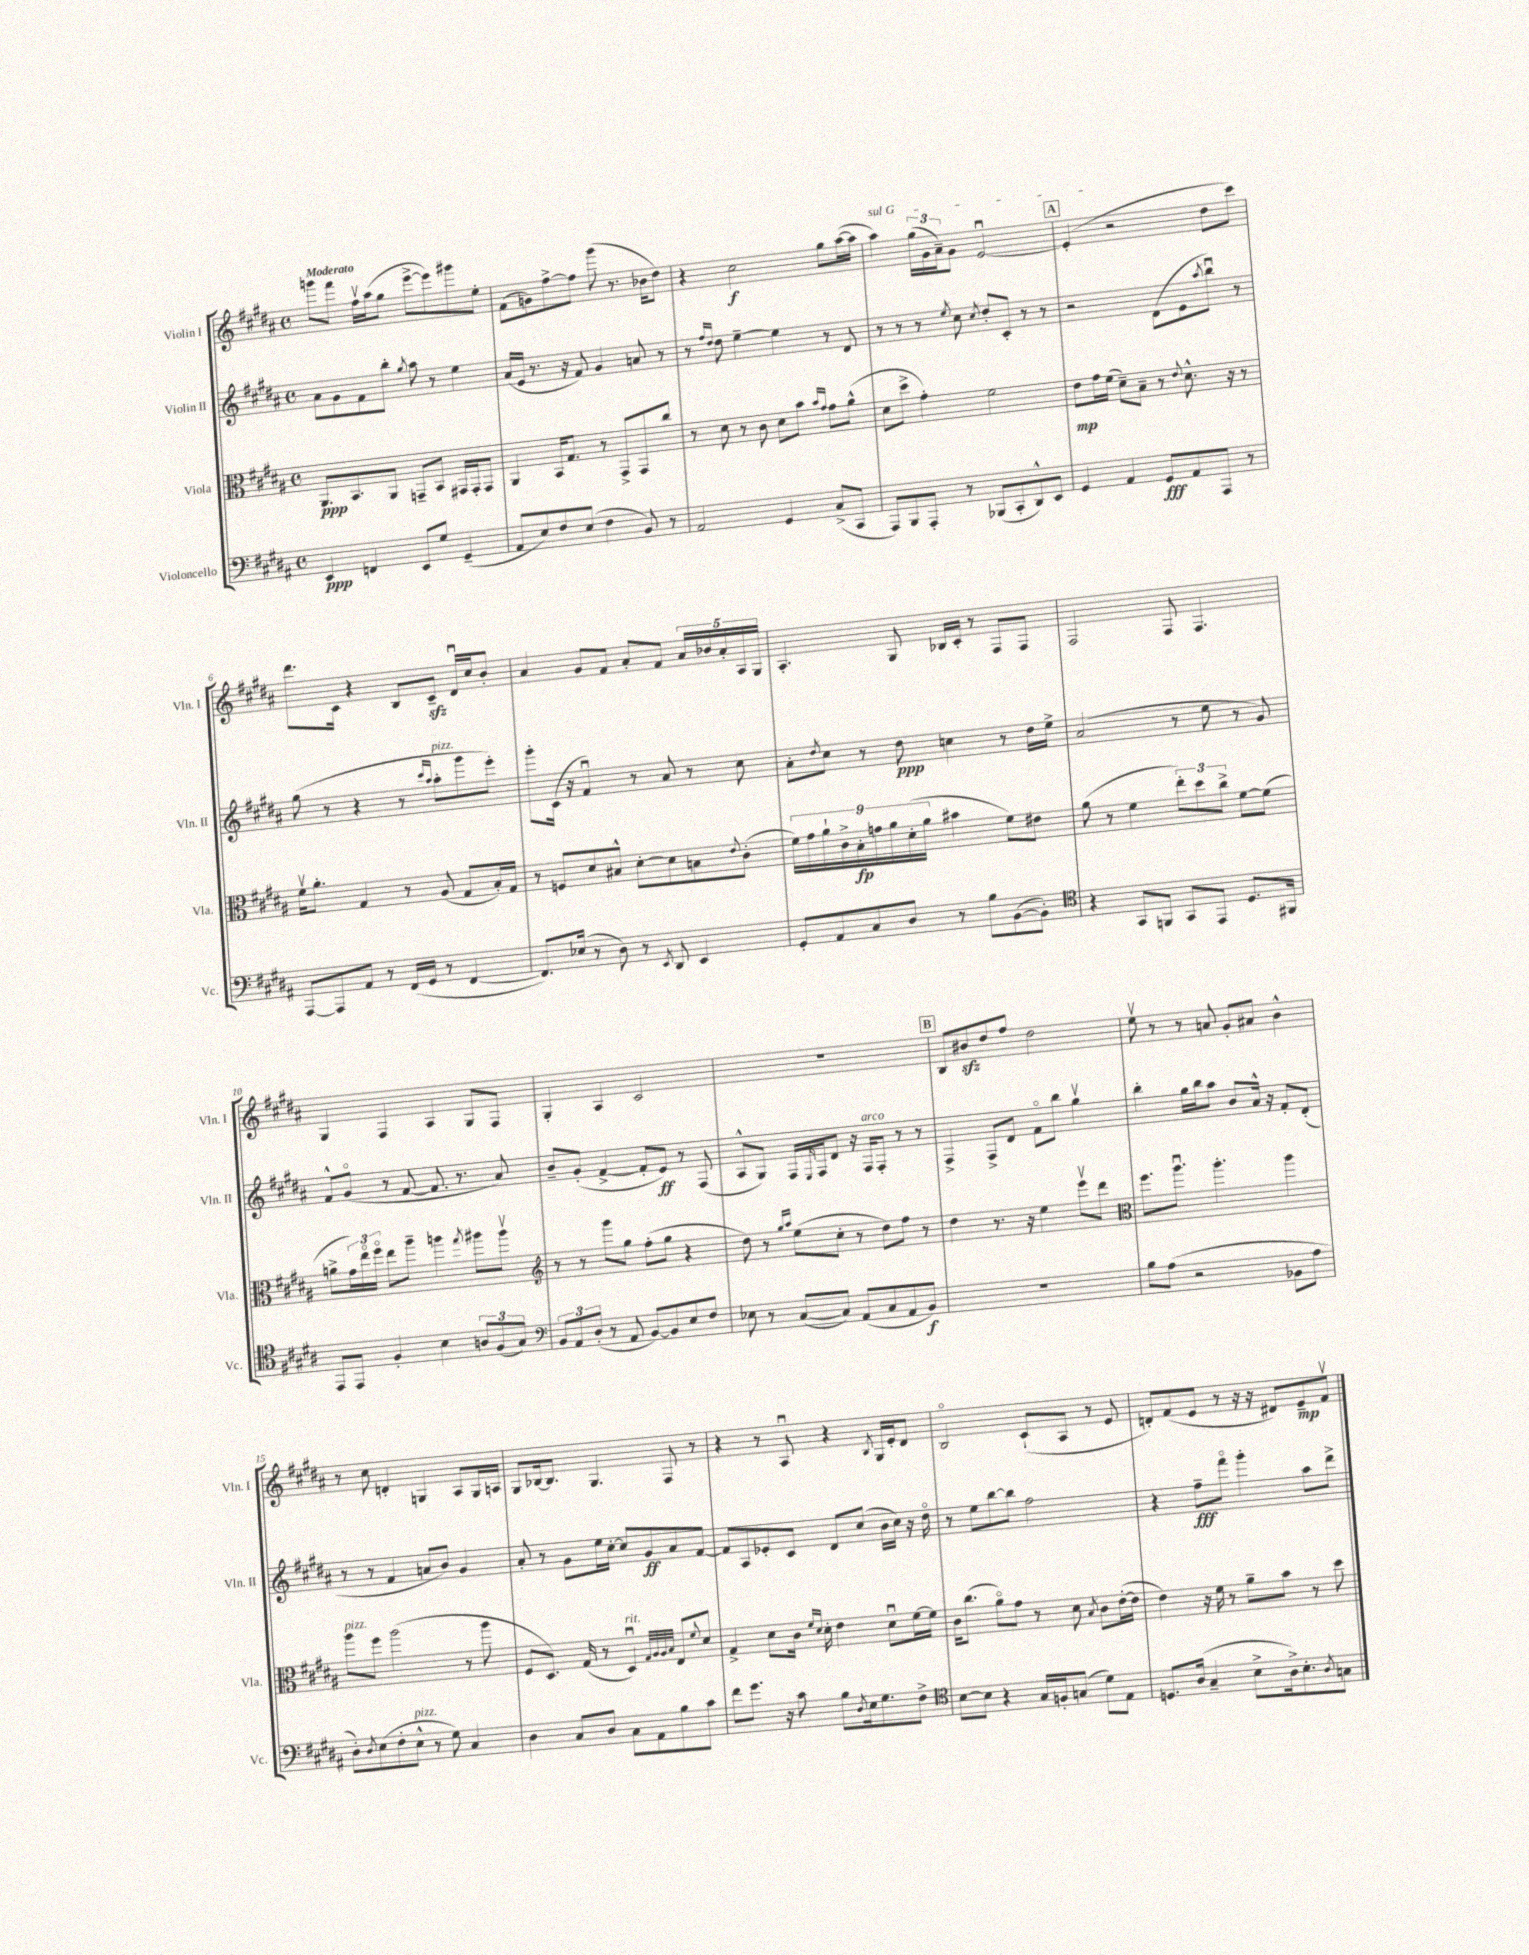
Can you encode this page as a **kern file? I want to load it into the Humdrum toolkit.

**kern	**dynam	**kern	**dynam	**kern	**dynam	**kern	**dynam
*part4	*part4	*part3	*part3	*part2	*part2	*part1	*part1
*staff4	*staff4	*staff3	*staff3	*staff2	*staff2	*staff1	*staff1
*I"Violoncello	*	*I"Viola	*	*I"Violin II	*	*I"Violin I	*
*I'Vc.	*	*I'Vla.	*	*I'Vln. II	*	*I'Vln. I	*
*clefF4	*	*clefC3	*	*clefG2	*	*clefG2	*
*k[f#c#g#d#a#]	*	*k[f#c#g#d#a#]	*	*k[f#c#g#d#a#]	*	*k[f#c#g#d#a#]	*
*M4/4	*	*M4/4	*	*M4/4	*	*M4/4	*
*met(c)	*	*met(c)	*	*met(c)	*	*met(c)	*
=1	=1	=1	=1	=1	=1	=1	=1
!	!	!	!	!	!	!LO:TX:a:B:t=Moderato	!
4EE/	ppp	8.AA#/L	ppp	8a#\L	.	8gggn\L	.
.	.	.	.	8g#\	.	8fff#\J	.
.	.	8.BB/	.	.	.	.	.
4FFn/	.	.	.	8f#\	.	16ff#v\LL	.
.	.	.	.	.	.	(16aa#\J	.
.	.	8AA#/J	.	8bb'\J	.	8gg#\J	.
.	.	.	.	8qgg#/	.	.	.
8EE/L	.	8GGn~/L	.	8aa#\	.	[8eee^\L	.
8G#/J	.	8BB/J	.	8r	.	8eee\])	.
(4GG#~/	.	16GG#X/LL	.	4ee\	.	8ggg#X\	.
.	.	16GG#'/J	.	.	.	.	.
.	.	8GG#/J	.	.	.	8ee'\J	.
=2	=2	=2	=2	=2	=2	=2	=2
8AA#/L	.	4AA#/	.	(16a#/LL	.	(8f#\L	.
.	.	.	.	16e/JJ	.	.	.
8E/)	.	.	.	8.r	.	8gn\)	.
8F#/	.	16BB/KL	.	.	.	[8ff#^\	.
.	.	8.G#/J	.	16r	.	.	.
(8E/J	.	.	.	8f#/)	.	8ff#\J]	.
4F#\	.	8r	.	4g#/	.	(8ggg#\	.
.	.	8GG#^/L	.	.	.	8.r	.
8BB/)	.	8GG#/	.	8an/	.	.	.
.	.	.	.	.	.	16b-X\KL	.
8r	.	8cc#/J	.	8r	.	8dd#\J)	.
=3	=3	=3	=3	=3	=3	=3	=3
2AA#/	.	8r	.	8r	.	4r	.
.	.	.	.	16qqff#/LL	.	.	.
.	.	.	.	16qqdd#/JJ	.	.	.
.	.	8d#\	.	8dd#\	.	.	.
.	.	8r	.	[4ee~\	.	2cc#\	f
.	.	8c#\	.	.	.	.	.
4GG#/	.	8d#\L	.	4ee\]	.	.	.
.	.	8b\J	.	.	.	.	.
.	.	16qqb/LL	.	.	.	.	.
.	.	16qqg#/JJ	.	.	.	.	.
(8C#^/L	.	8g#\L	.	8r	.	8gg#\L	.
8CC#/J	.	(8a#^^\J	.	8d#/	.	([16aa#\L	.
.	.	.	.	.	.	16aa#\JJ]	.
=4	=4	=4	=4	=4	=4	=4	=4
!	!	!	!	!	!	!LO:TX:a:i:t=sul G	!
8AAA#/L)	.	8d#\L	.	8r	.	4aa#\)	.
8BBB/	.	8dd#^\J	.	8r	.	.	.
8AAA#'/J	.	4g#'\)	.	8r	.	(24gg#\LL	.
.	.	.	.	.	.	24g#\	.
.	.	.	.	.	.	24a#~\J)	.
.	.	.	.	8qee/	.	.	.
8r	.	.	.	8cc#\	.	8g#\J	.
.	.	.	.	8qcc#/	.	.	.
(8BBB-X/L	.	2f#\	.	8dd#'/L	.	[2eu/	.
8CC#'/	.	.	.	8c#'/J	.	.	.
8DD#^^/)	.	.	.	8r	.	.	.
8EE/J	.	.	.	8r	.	.	.
!!LO:REH:place=s1:t=A
=5	=5	=5	=5	=5	=5	=5	=5
4GG#/	.	8e\L	mp	2r	.	(4e'/]	.
.	.	16g#\L	.	.	.	.	.
.	.	(16f#\JJ	.	.	.	.	.
4AA#/	.	8d#~\L)	.	.	.	2r	.
.	.	8B~\J	.	.	.	.	.
8GG#/L	fff	8r	.	(8d#\L	.	.	.
.	.	8qqe/	.	.	.	.	.
8AA#/	.	8.d#^^\	.	8e\	.	.	.
.	.	.	.	8qaa#/	.	.	.
8AAA#/J	.	.	.	8bbu\J)	.	8dd#\L	.
.	.	16r	.	.	.	.	.
8r	.	8r	.	8r	.	8ccc#\J)	.
!!LO:LB:g=z
=6	=6	=6	=6	=6	=6	=6	=6
[8AAA#/L	.	16f#v\KL	.	(8gg#\	.	8.ddd#\L	.
.	.	8.a#'\J	.	.	.	.	.
8AAA#/]	.	.	.	8r	.	.	.
.	.	.	.	.	.	16c#\Jk	.
8AA#/J	.	4G#/	.	4r	.	4r	.
8r	.	.	.	.	.	.	.
(16FF#/LL	.	8r	.	8r	.	8B/L	.
16GG#/JJ	.	.	.	.	.	.	.
.	.	.	.	16qqccc#/LL	.	.	.
.	.	.	.	16qqaa#/JJ	.	.	.
!	!	!	!	!LO:TX:a:i:t=pizz.	!	!	!
8r	.	(8A#/	.	8aa#'\L	.	8c#zz~/J	.
[4FF#/	.	8G#/L	.	8ggg#\	.	16d#u/LL	.
.	.	.	.	.	.	16cc#/J	.
.	.	16B'/L)	.	8eee'\J)	.	8b'/J	.
.	.	16G#/JJ	.	.	.	.	.
=7	=7	=7	=7	=7	=7	=7	=7
8.FF#/L])	.	8r	.	8ggg#'\L	.	4a#/	.
.	.	8Fn/L	.	(16c#\Jk	.	.	.
(16E-X/Jk	.	.	.	16r	.	.	.
8r	.	8d#/	.	4f#u/)	.	8g#/L	.
8D#\)	.	8B#X^^/J	.	.	.	8f#/J	.
8r	.	[8d#'\L	.	8r	.	8a#'/L	.
8qEE/	.	.	.	.	.	.	.
8DD#/	.	8d#\]	.	8a#/	.	8f#/J	.
4EE/	.	8Bn\	.	8r	.	20a#/LL	.
.	.	.	.	.	.	20b-X/	.
.	.	.	.	.	.	20a#'/	.
.	.	8qqe/	.	.	.	.	.
.	.	(8c#'\J	.	8cc#\	.	.	.
.	.	.	.	.	.	20A#/	.
.	.	.	.	.	.	20G#/JJ	.
=8	=8	=8	=8	=8	=8	=8	=8
8GG#'/L	.	18f#\LL)	.	8a#'\L	.	4.A#'/	.
.	.	18g#\	.	.	.	.	.
.	.	18a#`\	.	.	.	.	.
.	.	.	.	8qdd#/	.	.	.
8AA#/	.	.	.	8cc#\J	.	.	.
.	.	18c#^\	.	.	.	.	.
.	.	18B'\	fp	.	.	.	.
8C#/	.	.	.	8r	.	.	.
.	.	18gn\	.	.	.	.	.
.	.	18a#\	.	.	.	.	.
8D#/J	.	.	.	8dd#\	ppp	8G#/	.
.	.	(18d#'\	.	.	.	.	.
.	.	18a#\JJ	.	.	.	.	.
8r	.	4b#X\	.	4ccn\	.	16B-X/LL	.
.	.	.	.	.	.	16c#'/JJ	.
8B\L	.	.	.	.	.	8r	.
([8BB\	.	8f#\L)	.	8r	.	8F#/L	.
8BB'\J])	.	8e#X\J	.	16dd#\LL	.	8F#/J	.
.	.	.	.	16ee^\JJ	.	.	.
=9	=9	=9	=9	=9	=9	=9	=9
*clefC4	*	*	*	*	*	*	*
4r	.	(8a#\	.	(2a#/	.	2F#/	.
.	.	8r	.	.	.	.	.
8GG#/L	.	4f#\	.	.	.	.	.
8FFn/J	.	.	.	.	.	.	.
8GG#/L	.	12ee'\L)	.	8r	.	8F#/	.
.	.	12dd#\	.	.	.	.	.
8EE/J	.	.	.	8ee\	.	4.F#/	.
.	.	12cc#^\J	.	.	.	.	.
8.D#/L	.	[8f#\L	.	8r	.	.	.
.	.	(8f#\J]	.	8g#/)	.	.	.
16FF#X/Jk	.	.	.	.	.	.	.
!!LO:LB:g=z
=10	=10	=10	=10	=10	=10	=10	=10
8EE/L	.	8an^\L	.	8f#^^/L	.	4G#/	.
8EE/J	.	24g#\L)	.	(8g#/J	.	.	.
.	.	24ee\	.	.	.	.	.
.	.	24ff#\JJ	.	.	.	.	.
4F#'/	.	8ee\L	.	8r	.	4F#/	.
.	.	8aa#~\J	.	[8f#/	.	.	.
4B\	.	4aan\	.	8.f#/]	.	4A#/	.
.	.	.	.	8.r	.	.	.
.	.	8qgg#/	.	.	.	.	.
12An/L	.	8aa#X\L	.	.	.	8G#/L	.
(12F#/	.	.	.	.	.	.	.
.	.	8aa#v\J	.	8a#/)	.	8F#/J	.
12G#/J)	.	.	.	.	.	.	.
=11	=11	=11	=11	=11	=11	=11	=11
*clefF4	*	*clefG2	*	*	*	*	*
12BB/L	.	8r	.	8b~/L	.	4G#'/	.
12AA#/	.	.	.	.	.	.	.
.	.	8r	.	(8g#'/J	.	.	.
(12D#'/J	.	.	.	.	.	.	.
8r	.	8ggg#\L	.	[4f#^/	.	4A#/	.
8AA#/	.	8gg#\J	.	.	.	.	.
[8BB/L)	.	(8ff#'\L	.	8f#'/L]	.	2c#/	.
8BB/]	.	8gg#\J	.	8e/J)	ff	.	.
8E/	.	4r	.	8r	.	.	.
8F#/J	.	.	.	(8F#/	.	.	.
=12	=12	=12	=12	=12	=12	=12	=12
8E-X\	.	8dd#\)	.	8A#^^/L	.	1r	.
8r	.	8r	.	8G#/J)	.	.	.
.	.	16qqgg#/LL	.	.	.	.	.
.	.	16qqaa#/JJ	.	.	.	.	.
([8C#/L	.	(8ee\L	.	16F#/LL	.	.	.
.	.	.	.	16qqE/	.	.	.
.	.	.	.	16F#/J	.	.	.
8C#/J])	.	8cc#'\J	.	8d#/J	.	.	.
(8AA#/L	.	8r	.	16r	.	.	.
!	!	!	!	!LO:TX:a:i:t=arco	!	!	!
.	.	.	.	16F#/KL	.	.	.
8C#/	.	8dd#\L)	.	8F#'/J	.	.	.
8AA#/	.	8ff#\J	.	8r	.	.	.
8BB/J)	f	8r	.	8r	.	.	.
!!LO:REH:place=s1:t=B
=13	=13	=13	=13	=13	=13	=13	=13
1r	.	4dd#\	.	4F#^/	.	8B/L	.
.	.	.	.	.	.	8b#Xzz/	.
.	.	8.r	.	8F#^/L	.	8dd#/	.
.	.	.	.	8d#/J	.	8ff#/J	.
.	.	16r	.	.	.	.	.
.	.	4ee\	.	8f#\L	.	2dd#\	.
.	.	.	.	8bb\J	.	.	.
.	.	8eeev\L	.	4gg#v\	.	.	.
.	.	8ddd#\J	.	.	.	.	.
=14	=14	=14	=14	=14	=14	=14	=14
*	*	*clefC3	*	*	*	*	*
8B\L	.	8.ff#\L	.	4bb'\	.	8eev\	.
(8A#\J	.	.	.	.	.	8r	.
.	.	8.aa#u\J	.	.	.	.	.
2r	.	.	.	16gg#\LL	.	8r	.
.	.	.	.	16bb\J	.	.	.
.	.	4.aa#'\	.	8aa#\J	.	8an/	.
.	.	.	.	8b/L	.	8g#'/L	.
.	.	.	.	16a#^^/Jk	.	8a#X/J	.
.	.	.	.	16r	.	.	.
8BB-X\L	.	4aa#\	.	8f#'/L	.	4b^^\	.
8A#\J	.	.	.	(8d#'/J	.	.	.
!!LO:LB:g=z
=15	=15	=15	=15	=15	=15	=15	=15
!	!	!LO:TX:a:i:t=pizz.	!	!	!	!	!
8D#'\L)	.	8aa#\L	.	8r	.	8r	.
8qD#/	.	.	.	.	.	.	.
(8E\	.	8ff#\J	.	8r	.	8cc#\	.
8F#'\	.	(2aa#\	.	4f#/	.	4dn'/	.
!LO:TX:a:i:t=pizz.	!	!	!	!	!	!	!
8E^^\J	.	.	.	.	.	.	.
8r	.	.	.	8an/L	.	4Gn/	.
8G#\)	.	.	.	8b/J)	.	.	.
4C#/	.	8r	.	4g#/	.	8A#/L	.
.	.	8aa#\	.	.	.	16G/L	.
.	.	.	.	.	.	16An/JJ	.
=16	=16	=16	=16	=16	=16	=16	=16
4D#\	.	8F#/L	.	8a#'/	.	8G#/L	.
.	.	8.D#/J)	.	8r	.	[16B-X/k	.
.	.	.	.	.	.	8.B-/J]	.
8C#/L	.	.	.	8g#\L	.	.	.
.	.	(16G#/	.	.	.	.	.
8D#/J	.	8r	.	16ee\L	.	4.G#/	.
.	.	.	.	[16cc#'\JJ	.	.	.
!	!	!LO:TX:a:i:t=rit.	!	!	!	!	!
8C#\L	.	4D#u/)	.	8cc#/L]	.	.	.
8AA#\	.	.	.	8g#/	ff	.	.
.	.	32qqG#/LLL	.	.	.	.	.
.	.	32qqA#/	.	.	.	.	.
.	.	32qqA#/	.	.	.	.	.
.	.	32qqB/JJJ	.	.	.	.	.
8B\	.	8E/L	.	8a#/	.	8F#/	.
.	.	8qqf#/	.	.	.	.	.
8c#\J	.	8d#/J	.	[8f#/J	.	8r	.
=17	=17	=17	=17	=17	=17	=17	=17
8f#\L	.	4G#^/	.	8f#/L]	.	4r	.
8.g#\J	.	.	.	8A#/	.	.	.
.	.	8d#\L	.	8e-X'/	.	8r	.
16r	.	.	.	.	.	.	.
8c#\	.	16c#\Jk	.	8c#/J	.	8A#u/	.
.	.	16qqf#/LL	.	.	.	.	.
.	.	16qqd#/JJ	.	.	.	.	.
.	.	16d#'\	.	.	.	.	.
8B\L	.	4e\	.	8d#/L	.	4r	.
8qD#/	.	.	.	.	.	.	.
16E\k	.	.	.	(8cc#/J	.	.	.
8.G#\	.	.	.	.	.	.	.
.	.	.	.	.	.	8qB/	.
.	.	8d#u\L	.	16b\LL	.	16G#/LL	.
.	.	.	.	16cc#\JJ)	.	16e'/J	.
8F#^\J	.	[16f#\L	.	16r	.	8d#/J	.
.	.	16f#\JJ]	.	16dd#\	.	.	.
=18	=18	=18	=18	=18	=18	=18	=18
*clefC4	*	*	*	*	*	*	*
[8B\L	.	16c#\KL	.	8r	.	2B/	.
.	.	(8.cc#\J	.	.	.	.	.
8B\J]	.	.	.	8ee\L	.	.	.
4r	.	8a#\L)	.	[8bb\	.	.	.
.	.	8g#\J	.	8bb\J]	.	.	.
16G#/LL	.	8r	.	2ff#\	.	(8c#`/L	.
16Fn'/J	.	.	.	.	.	.	.
(8Gn/J	.	8d#\	.	.	.	8A#/J	.
.	.	8qB/	.	.	.	.	.
8d#\L)	.	8c#\L	.	.	.	8r	.
8E\J	.	([16e'\L	.	.	.	8e/	.
.	.	16e\JJ]	.	.	.	.	.
=19	=19	=19	=19	=19	=19	=19	=19
8.Dn/L	.	4e\)	.	4r	.	8dn'/L)	.
.	.	.	.	.	.	(8f#/	.
(16A#/Jk	.	.	.	.	.	.	.
4G#~/	.	16r	.	8ff#~\L	fff	8e/J	.
.	.	16f#\	.	.	.	.	.
.	.	8r	.	8fff#\J	.	8r	.
8B^\L	.	8a#~\L	.	4ggg#'\	.	16r	.
.	.	.	.	.	.	16r	.
16A#^\k)	.	8b\J	.	.	.	8d#X/L)	.
8.B'\	.	.	.	.	.	.	.
.	.	8r	.	8aa#\L	.	8e~/	mp
8qA#/	.	.	.	.	.	.	.
8Gn\J	.	8dd#\	.	8ddd#^\J	.	8f#v/J	.
==	==	==	==	==	==	==	==
*-	*-	*-	*-	*-	*-	*-	*-
